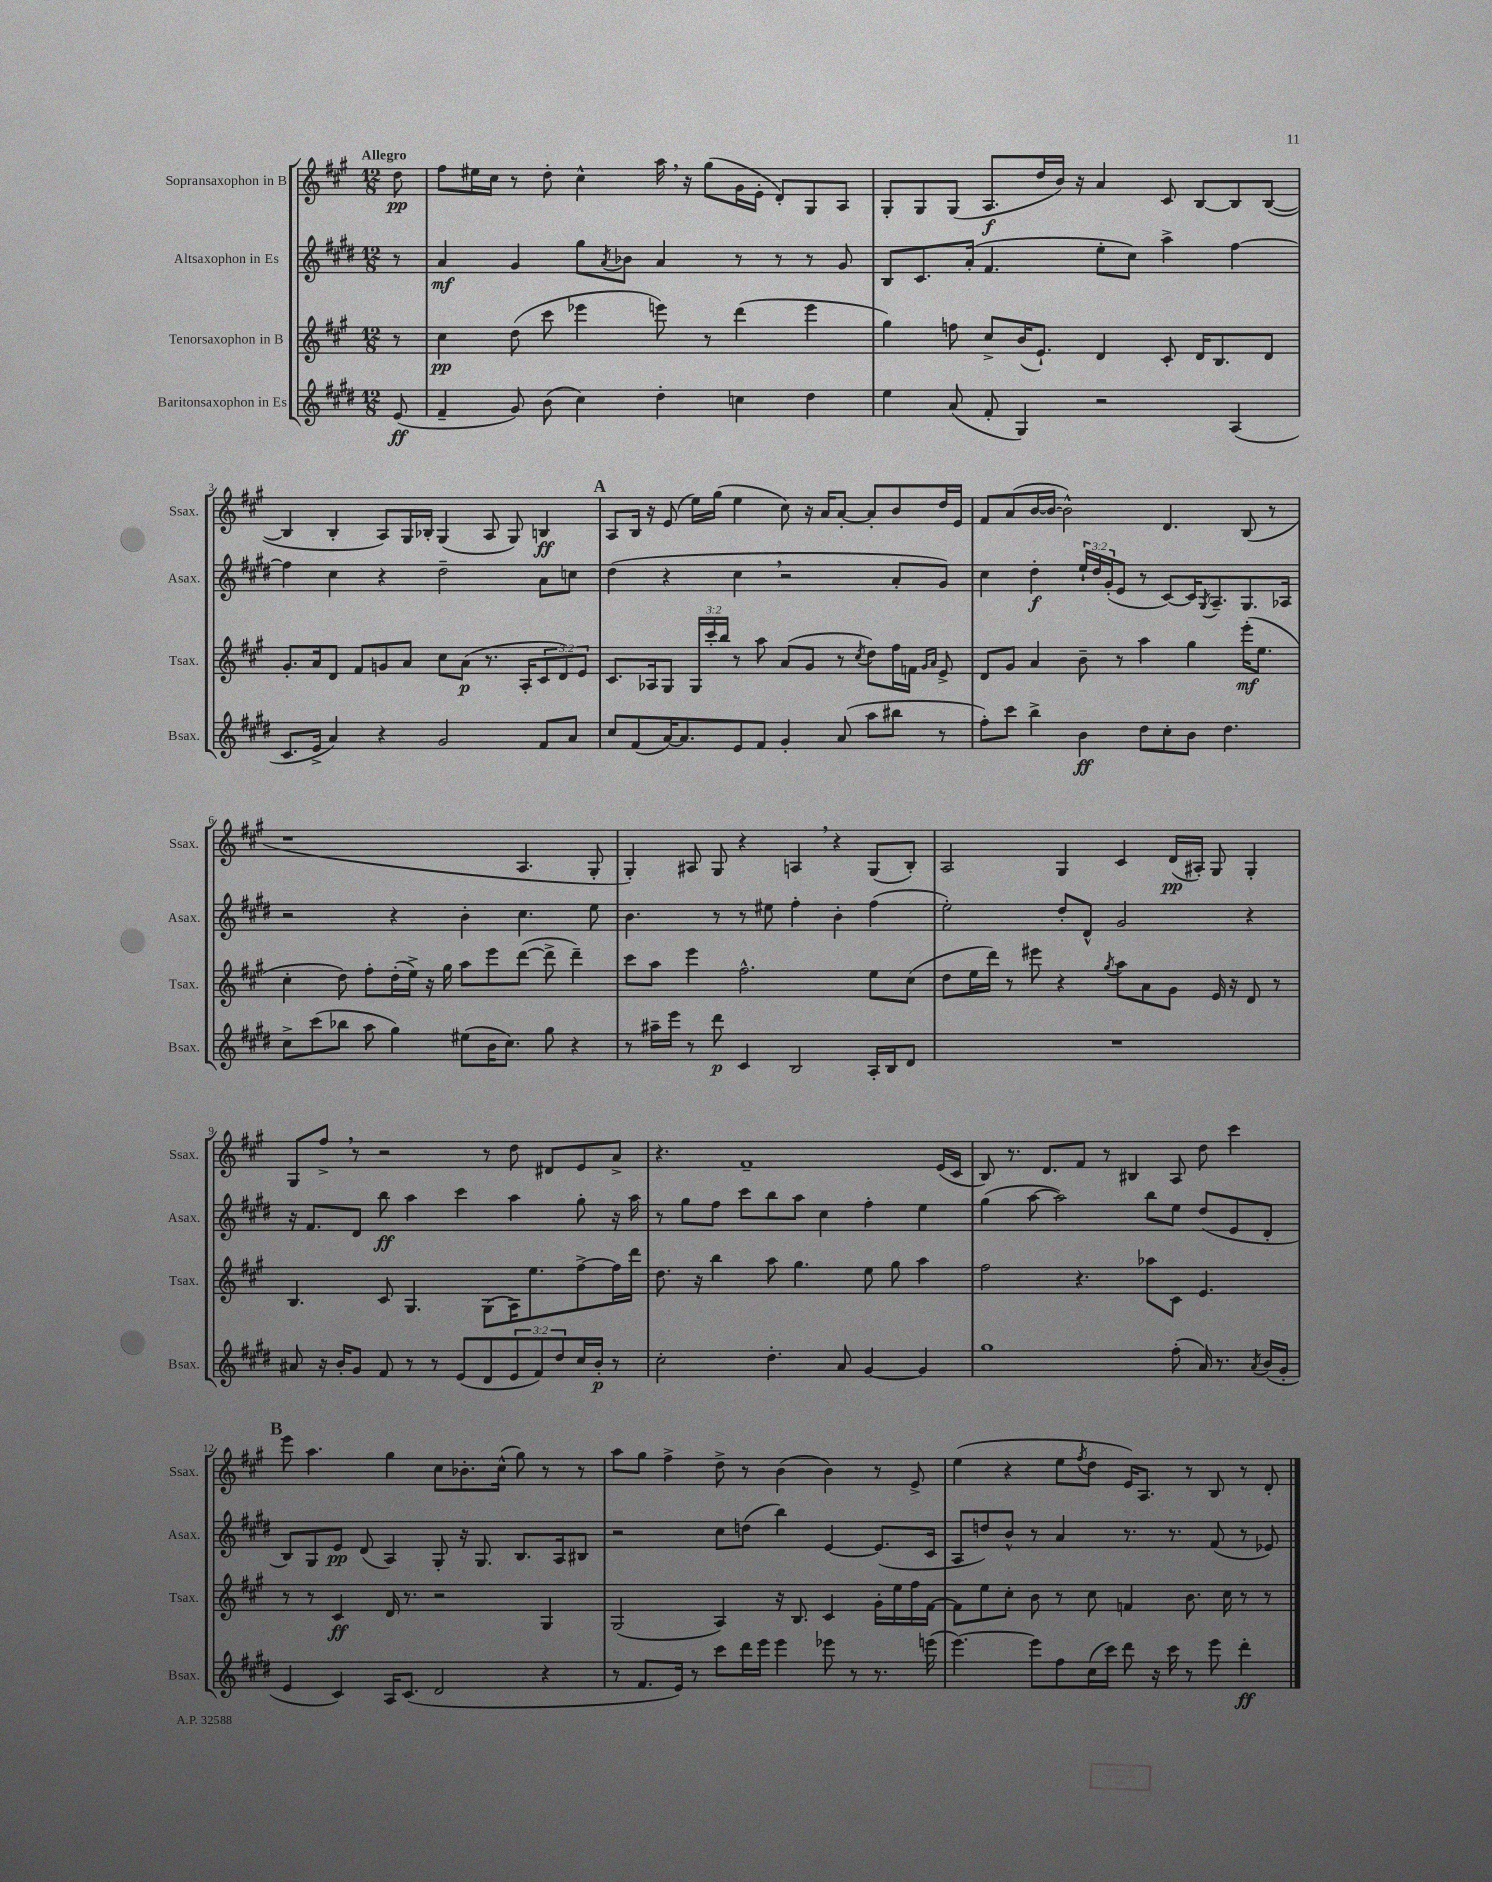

**kern	**dynam	**kern	**dynam	**kern	**dynam	**kern	**dynam
*part4	*part4	*part3	*part3	*part2	*part2	*part1	*part1
*staff4	*staff4	*staff3	*staff3	*staff2	*staff2	*staff1	*staff1
*I"Baritonsaxophon in Es	*	*I"Tenorsaxophon in B	*	*I"Altsaxophon in Es	*	*I"Sopransaxophon in B	*
*I'Bsax.	*	*I'Tsax.	*	*I'Asax.	*	*I'Ssax.	*
*clefG2	*	*clefG2	*	*clefG2	*	*clefG2	*
*k[f#c#g#d#]	*	*k[f#c#g#]	*	*k[f#c#g#d#]	*	*k[f#c#g#]	*
*M12/8	*	*M12/8	*	*M12/8	*	*M12/8	*
=	=	=	=	=	=	=	=
!	!	!	!	!	!	!LO:TX:a:B:t=Allegro	!
(8e/	ff	8r	.	8r	.	8dd\	pp
=1	=1	=1	=1	=1	=1	=1	=1
4f#~/	.	4cc#\	pp	4a/	mf	8ff#\L	.
.	.	.	.	.	.	16ee#X\L	.
.	.	.	.	.	.	16cc#\JJ	.
8g#/)	.	(8dd\	.	4g#/	.	8r	.
(8b\	.	8ccc#\	.	.	.	8dd'\	.
4cc#\)	.	4eee-X\	.	8gg#\L	.	4cc#^^\	.
.	.	.	.	8qa/	.	.	.
.	.	.	.	8b-X\J	.	.	.
4dd#'\	.	8eeen\)	.	4a/	.	16aa,\	.
.	.	.	.	.	.	16r	.
.	.	8r	.	.	.	(8gg#\L	.
4ccn\	.	(4ddd\	.	8r	.	16g#\L	.
.	.	.	.	.	.	16e'\JJ	.
.	.	.	.	8r	.	8d'/L)	.
4dd#\	.	4eee\	.	8r	.	8G#/	.
.	.	.	.	8g#/	.	8A/J	.
=2	=2	=2	=2	=2	=2	=2	=2
4ee\	.	4gg#\)	.	8B/L	.	8G#'/L	.
.	.	.	.	8.c#/	.	8G#/	.
(8a/	.	8ffn\	.	.	.	(8G#/J	.
.	.	.	.	(16a'/Jk	.	.	.
8f#'/	.	8cc#^/L	.	4.f#/	.	8.A/L	f
4G#/)	.	(16b/K	.	.	.	.	.
.	.	8.e`/J)	.	.	.	16dd/L	.
.	.	.	.	.	.	16b/JJ)	.
.	.	.	.	.	.	16r	.
2r	.	4d/	.	8ee'\L	.	4a/	.
.	.	.	.	8cc#\J)	.	.	.
.	.	8c#'/	.	4aa^\	.	8c#/	.
.	.	16d/KL	.	.	.	[8B/L	.
.	.	8.B/	.	.	.	.	.
(4A/	.	.	.	[4ff#\	.	8B/]	.
.	.	8d/J	.	.	.	([8B/J	.
!!LO:LB:g=z
=3	=3	=3	=3	=3	=3	=3	=3
8.c#/L	.	8.g#'/L	.	4ff#\]	.	4B/]	.
16e^/Jk	.	16a/k	.	.	.	.	.
4a/)	.	8d/J	.	4cc#\	.	4B'/	.
.	.	8f#/L	.	.	.	.	.
4r	.	8gn/	.	4r	.	8A/L)	.
.	.	8a/J	.	.	.	16G#/L	.
.	.	.	.	.	.	16B-X'/JJ	.
2g#/	.	8cc#\L	.	2dd#~\	.	(4G#/	.
.	.	(8a\J	p	.	.	.	.
.	.	8.r	.	.	.	8A/	.
.	.	.	.	.	.	8G#/)	.
.	.	16A'/KL	.	.	.	.	.
8f#/L	.	12c#/	.	8a\L	.	4Bn/	ff
.	.	12d/)	.	.	.	.	.
8a/J	.	.	.	8ccn\J	.	.	.
.	.	12e/J	.	.	.	.	.
!!LO:REH:place=s1:t=A
=4	=4	=4	=4	=4	=4	=4	=4
8cc#/L	.	8.c#/L	.	(4dd#\	.	8A/L	.
(8f#/	.	.	.	.	.	16B/Jk	.
.	.	16A-X/k	.	.	.	16r	.
[16a/K)	.	8G#/J	.	4r	.	(8e/	.
8.a/]	.	.	.	.	.	.	.
.	.	24G#/LL	.	.	.	16ee\LL)	.
.	.	24ccc#'/	.	.	.	.	.
.	.	.	.	.	.	(16gg#\JJ	.
.	.	24bb/JJ	.	.	.	.	.
8e/	.	8r	.	4cc#,\	.	4ee\	.
8f#/J	.	8aa\	.	.	.	.	.
4g#'/	.	(8a/L	.	2r	.	8cc#\)	.
.	.	8g#/J	.	.	.	16r	.
.	.	.	.	.	.	16a/KL	.
(8a/	.	8r	.	.	.	[8a'/J	.
.	.	8qcc#/	.	.	.	.	.
8aa\L	.	8dd\L)	.	.	.	8a'/L]	.
8bb#X\J	.	16ff#\L	.	8a'/L	.	8b/	.
.	.	16fn\JJ	.	.	.	.	.
.	.	16qqg#/LL	.	.	.	.	.
.	.	16qqa/JJ	.	.	.	.	.
8r	.	8e^/	.	8g#/J)	.	16dd/L	.
.	.	.	.	.	.	16e/JJ	.
=5	=5	=5	=5	=5	=5	=5	=5
8ff#'\L)	.	8d/L	.	4cc#\	.	8f#/L	.
8ccc#\J	.	8g#/J	.	.	.	(8a/	.
4bb^\	.	4a/	.	4dd#'\	f	[16b/L	.
.	.	.	.	.	.	16b/JJ_	.
.	.	.	.	.	.	2b^^\])	.
4b\	ff	8b~\	.	24ee`/LL	.	.	.
.	.	.	.	24dd#/	.	.	.
.	.	.	.	(24g#'/J	.	.	.
.	.	8r	.	8e/J	.	.	.
8dd#\L	.	4aa\	.	8r	.	.	.
8cc#'\	.	.	.	[8c#/L)	.	4.d/	.
8b\J	.	4gg#\	.	16c#/K]	.	.	.
.	.	.	.	8qG#/	.	.	.
.	.	.	.	8.A~/	.	.	.
4.dd#\	.	.	.	.	.	.	.
.	.	(16eee'\KL	mf	8.G#/	.	(8B/	.
.	.	8.ee\J	.	.	.	.	.
.	.	.	.	.	.	8r	.
.	.	.	.	16A-X/Jk	.	.	.
!!LO:LB:g=z
=6	=6	=6	=6	=6	=6	=6	=6
8cc#^\L	.	4cc#'\	.	2r	.	1r	.
(8ccc#\	.	.	.	.	.	.	.
8bb-X\J	.	8dd\)	.	.	.	.	.
8aa\	.	8ff#'\L	.	.	.	.	.
4gg#\)	.	(16dd'\L	.	4r	.	.	.
.	.	16ee^\JJ)	.	.	.	.	.
.	.	16r	.	.	.	.	.
.	.	16gg#\	.	.	.	.	.
(8ee#X\L	.	8aa\L	.	4b'\	.	.	.
16b\K	.	8eee\	.	.	.	.	.
8.cc#\J)	.	.	.	.	.	.	.
.	.	([8ddd\J	.	4.cc#\	.	4.A/	.
8gg#\	.	8ddd^\]	.	.	.	.	.
4r	.	4ddd~\)	.	.	.	.	.
.	.	.	.	8ee\	.	8G#'/	.
=7	=7	=7	=7	=7	=7	=7	=7
8r	.	8ccc#\L	.	4.b\	.	4G#'/)	.
16aa#X~\LL	.	8aa\J	.	.	.	.	.
16eee\JJ	.	.	.	.	.	.	.
8r	.	4eee\	.	.	.	8A#X/	.
8ddd#\	p	.	.	8r	.	8G#/	.
4c#/	.	2.ff#^^\	.	8r	.	4r	.
.	.	.	.	8ee#X\	.	.	.
2B/	.	.	.	4ff#'\	.	4An,/	.
.	.	.	.	4b'\	.	4r	.
16A'/LL	.	8ee\L	.	(4ff#\	.	(8G#/L	.
16B/J	.	.	.	.	.	.	.
8d#/J	.	(8cc#\J	.	.	.	8B'/J)	.
=8	=8	=8	=8	=8	=8	=8	=8
1.r	.	8dd\L	.	2ee'\)	.	2A/	.
.	.	16ee\L	.	.	.	.	.
.	.	16ddd\JJ)	.	.	.	.	.
.	.	8r	.	.	.	.	.
.	.	8eee#X\	.	.	.	.	.
.	.	4r	.	8dd#'/L	.	4G#/	.
.	.	.	.	8d#^^/J	.	.	.
.	.	8qgg#/	.	.	.	.	.
.	.	8aa\L	.	2g#/	.	4c#/	.
.	.	8a\	.	.	.	.	.
.	.	8g#\J	.	.	.	(16d/LL	pp
.	.	.	.	.	.	16A#X'/JJ)	.
.	.	16e/	.	.	.	8G#/	.
.	.	16r	.	.	.	.	.
.	.	8d/	.	4r	.	4G#'/	.
.	.	8r	.	.	.	.	.
!!LO:LB:g=z
=9	=9	=9	=9	=9	=9	=9	=9
8a#X/	.	4.B/	.	16r	.	8G#/L	.
.	.	.	.	8.f#/L	.	.	.
16r	.	.	.	.	.	8ff#^,/J	.
16b'/KL	.	.	.	.	.	.	.
8g#/J	.	.	.	8d#/J	.	8r	.
8f#/	.	8c#/	.	8bb\	ff	2r	.
8r	.	4.G#/	.	4aa\	.	.	.
8r	.	.	.	.	.	.	.
(8e/L	.	.	.	4ccc#\	.	.	.
8d#/	.	(8G#\L	.	.	.	8r	.
12e/	.	16A\K)	.	4aa\	.	8dd\	.
.	.	8.ee\	.	.	.	.	.
12f#/)	.	.	.	.	.	.	.
.	.	.	.	.	.	8d#X/L	.
12dd#/	.	.	.	.	.	.	.
16cc#/L	.	[8ff#^\	.	8gg#'\	.	8e/	.
16b'/JJ	p	.	.	.	.	.	.
8r	.	16ff#\L]	.	16r	.	8a^/J	.
.	.	16ddd\JJ	.	16aa\	.	.	.
=10	=10	=10	=10	=10	=10	=10	=10
2cc#'\	.	8.dd\	.	8r	.	4.r	.
.	.	.	.	8gg#\L	.	.	.
.	.	16r	.	.	.	.	.
.	.	4bb\	.	8ff#\J	.	.	.
.	.	.	.	8ccc#\L	.	1f#~	.
4.dd#'\	.	8aa\	.	8bb\	.	.	.
.	.	4.gg#\	.	8aa\J	.	.	.
.	.	.	.	4cc#\	.	.	.
8a/	.	.	.	.	.	.	.
[4g#/	.	8ee\	.	4ff#'\	.	.	.
.	.	8gg#\	.	.	.	.	.
4g#/]	.	4aa\	.	4ee\	.	.	.
.	.	.	.	.	.	(16e/LL	.
.	.	.	.	.	.	16c#/JJ	.
=11	=11	=11	=11	=11	=11	=11	=11
1gg#	.	2ff#\	.	(4gg#\	.	8B/)	.
.	.	.	.	.	.	8.r	.
.	.	.	.	[8aa\	.	.	.
.	.	.	.	.	.	8.d/L	.
.	.	.	.	2aa\])	.	.	.
.	.	4.r	.	.	.	8f#/J	.
.	.	.	.	.	.	8r	.
.	.	.	.	.	.	4B#X/	.
.	.	8aa-X\L	.	8bb\L	.	.	.
(8ff#'\	.	8c#\J	.	8ee\J	.	8A/	.
16a/)	.	4.e/	.	(8dd#/L	.	8dd\	.
8.r	.	.	.	.	.	.	.
.	.	.	.	8e/	.	4ccc#\	.
8qa/	.	.	.	.	.	.	.
(16b/LL	.	.	.	8d#'/J	.	.	.
16g#'/JJ	.	.	.	.	.	.	.
!!LO:LB:g=z
!!LO:REH:place=s1:t=B
=12	=12	=12	=12	=12	=12	=12	=12
4e/	.	8r	.	8B/L)	.	8eee\	.
.	.	8r	.	8G#/	.	4.aa\	.
4c#/)	.	4c#/	ff	8e/J	pp	.	.
.	.	.	.	(8d#/	.	.	.
16A/KL	.	16d/	.	4A/)	.	4gg#\	.
(8.c#/J	.	8.r	.	.	.	.	.
2d#/	.	2r	.	8G#'/	.	8cc#\L	.
.	.	.	.	16r	.	8.b-X'\	.
.	.	.	.	8.G#/	.	.	.
.	.	.	.	.	.	(16cc#^^\Jk	.
.	.	.	.	8.B/L	.	8gg#\)	.
4r	.	4G#/	.	.	.	8r	.
.	.	.	.	16A/k	.	.	.
.	.	.	.	8B#X/J	.	8r	.
=13	=13	=13	=13	=13	=13	=13	=13
8r	.	(2G#/	.	2r	.	8aa\L	.
8.f#/L	.	.	.	.	.	8gg#\J	.
.	.	.	.	.	.	4ff#^\	.
16e/Jk)	.	.	.	.	.	.	.
8r	.	.	.	.	.	.	.
8ccc#\L	.	4A/)	.	8cc#\L	.	8dd^\	.
16ddd#\L	.	.	.	(8ddn\J	.	8r	.
16eee\JJ	.	.	.	.	.	.	.
4eee\	.	16r	.	4bb\)	.	(4b\	.
.	.	8.B/	.	.	.	.	.
8eee-X\	.	4c#/	.	[4e/	.	4b\)	.
8r	.	.	.	.	.	.	.
8.r	.	16g#'\LL	.	(8.e/L]	.	8r	.
.	.	16ee\	.	.	.	.	.
.	.	16ff#\	.	.	.	8e^/	.
(16eeen\	.	[16f#\JJ	.	16c#/Jk	.	.	.
=14	=14	=14	=14	=14	=14	=14	=14
[4.eee\)	.	8f#\L]	.	8A/L	.	(4ee\	.
.	.	8ee\	.	8ddn/)	.	.	.
.	.	8cc#'\J	.	8b^^/J	.	4r	.
8eee\L]	.	8b\	.	8r	.	.	.
8ff#\	.	8r	.	4a/	.	8ee\L	.
.	.	.	.	.	.	8qff#/	.
(16cc#\L	.	8cc#\	.	.	.	8dd\J	.
16ccc#\JJ)	.	.	.	.	.	.	.
8ddd#\	.	4fn/	.	8.r	.	16e/KL)	.
.	.	.	.	.	.	8.A/J	.
16r	.	.	.	.	.	.	.
16ccc#\	.	.	.	8.r	.	.	.
8r	.	8.b\	.	.	.	8r	.
8eee\	.	.	.	(8f#/	.	8B/	.
.	.	16cc#\	.	.	.	.	.
4ddd#'\	ff	8r	.	8r	.	8r	.
.	.	8r	.	8e-X/)	.	8d'/	.
==	==	==	==	==	==	==	==
*-	*-	*-	*-	*-	*-	*-	*-
